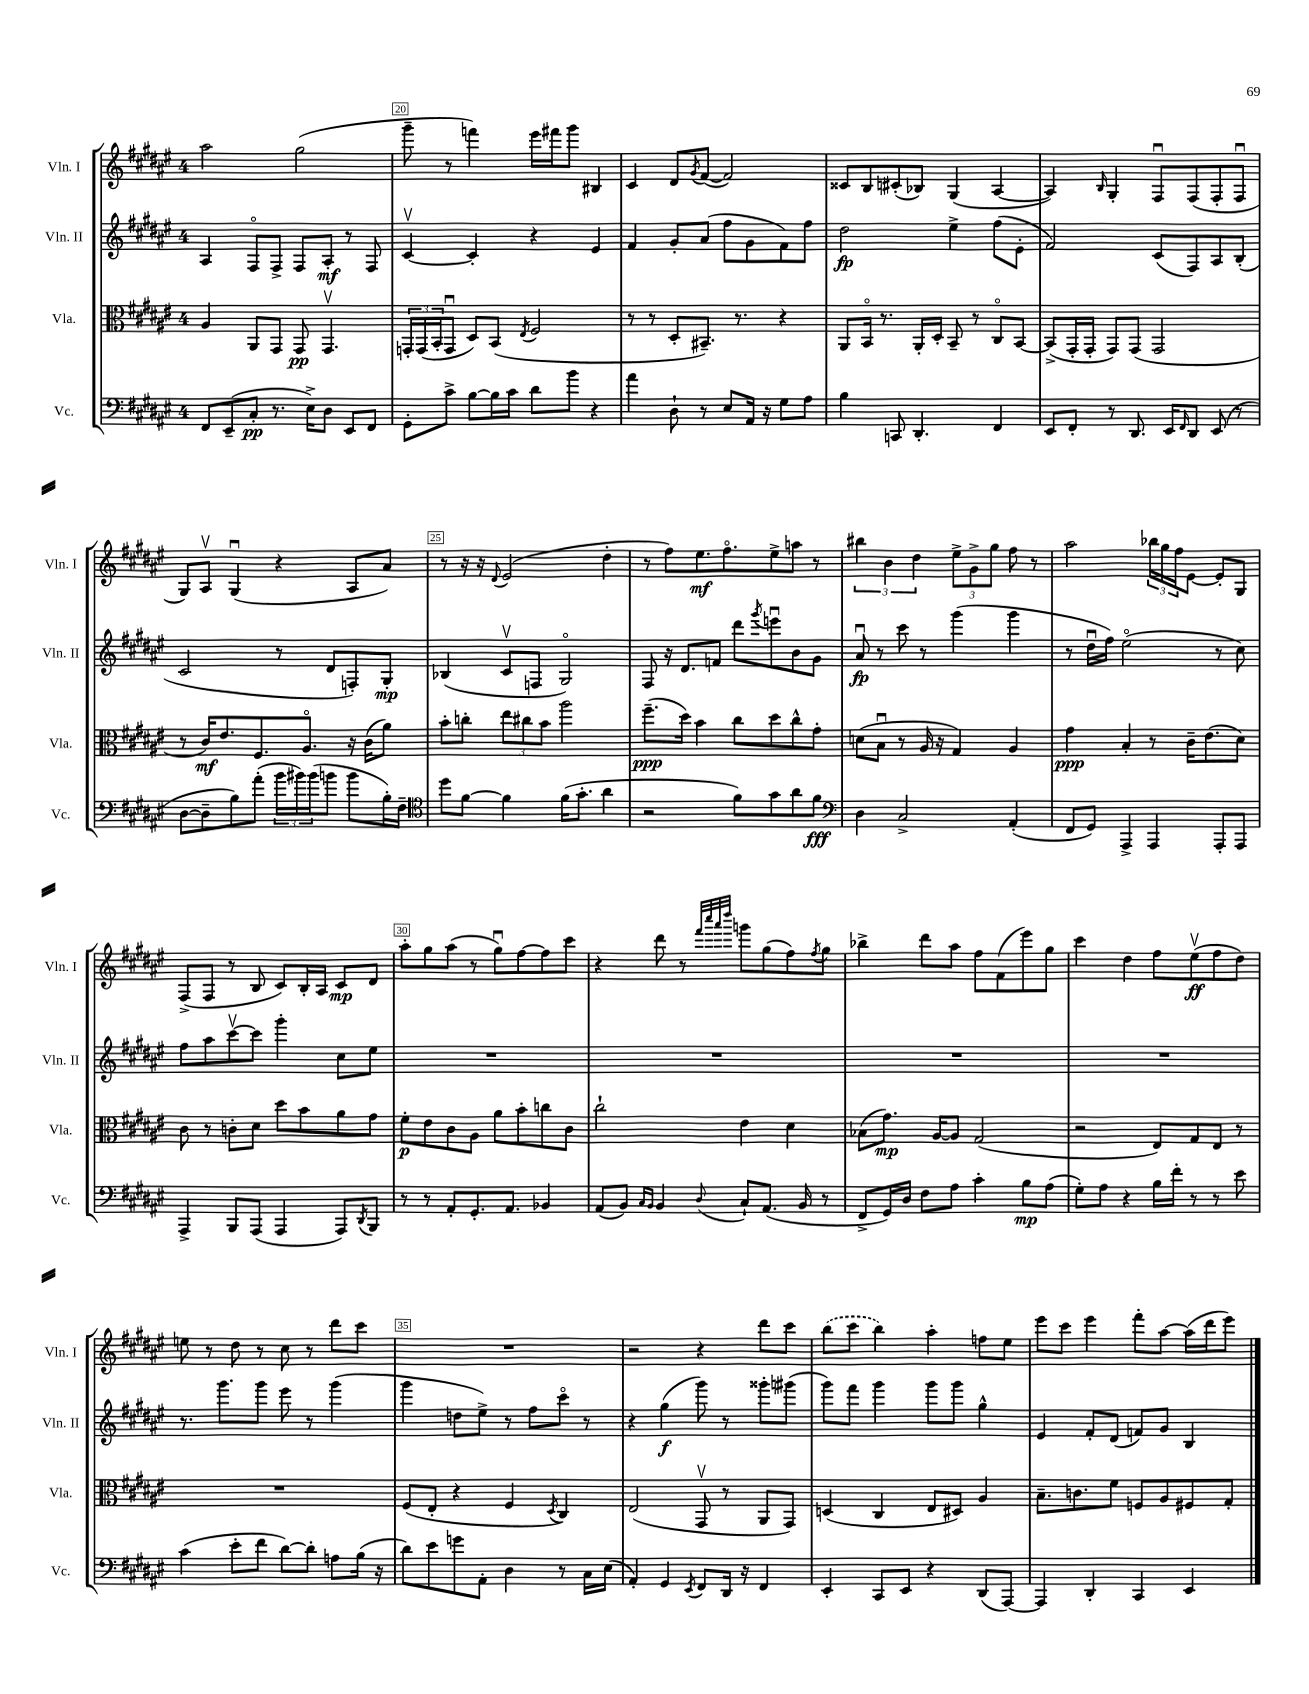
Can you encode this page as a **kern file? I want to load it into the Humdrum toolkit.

**kern	**kern	**kern	**kern
*staff4	*staff3	*staff2	*staff1
*clefF4	*clefC3	*clefG2	*clefG2
*k[f#c#g#d#a#e#]	*k[f#c#g#d#a#e#]	*k[f#c#g#d#a#e#]	*k[f#c#g#d#a#e#]
*M4/4	*M4/4	*M4/4	*M4/4
8FF#	4A#	4A#	2aa#
(8EE#~	.	.	.
8C#'	8AA#	8F#o	.
8.r	8GG#	8F#^	.
.	8GG#	8F#	(2gg#
16E#^)	.	.	.
8D#	4.GG#v	8A#'	.
8EE#	.	8r	.
8FF#	.	8F#	.
=	=	=	=
8GG#'	24GG'	[4c#v	8ggg#~
.	(24GG	.	.
.	24BB'	.	.
8c#^	8GGu	.	8r
[8B	8D#)	4c#']	4fff)
16B]	(8BB	.	.
16c#	.	.	.
.	8qE#	.	.
8d#	2F#	4r	16eee#
.	.	.	16fff#
8b	.	.	8ggg#
4r	.	4e#	4B#
=	=	=	=
4a#	8r	4f#	4c#
.	8r	.	.
8D#`	8D#'	8g#'	8d#
.	.	.	8qg#
8r	8.BB#~)	(8a#	([8f#
8E#	.	8ff#	2f#])
.	8.r	.	.
16AA#	.	8g#	.
16r	.	.	.
8G#	4r	8f#)	.
8A#	.	8ff#	.
=	=	=	=
4B	8AA#	2dd#	8c##
.	16BBo	.	8B
.	8.r	.	.
8CC	.	.	(8c#'
4.DD#'	16AA#'	.	8B-)
.	16D#'	.	.
.	8BB~	4ee#^	(4G#
.	8r	.	.
4FF#	8C#o	(8ff#	[4A#
.	[8BB	8e#'	.
=	=	=	=
8EE#	(8BB^]	2f#)	4A#])
8FF#'	16GG#'	.	.
.	16GG#'	.	.
.	.	.	16qqB
8r	8GG#)	.	4G#'
8.DD#	(8GG#	.	.
.	2GG#	(8c#	8F#u
16EE#	.	.	.
16qqFF#	.	.	.
8DD#	.	8F#)	(8F#
(8EE#	.	8A#	8F#'
8r	.	(8B'	8F#u
=	=	=	=
[8D#	8r	2c#	8G#)
8D#~]	16c#)	.	8A#v
.	8.e#	.	.
8B)	.	.	(4G#u
(8a#'	8.F#	.	.
24b	.	8r	4r
24b#)	.	.	.
.	8.A#o	.	.
(24b#	.	.	.
8b	.	8d#	.
8b	16r	8F')	8A#
.	(16c#	.	.
16B')	8a#)	8G#'	8a#)
16F#~	.	.	.
=	=	=	=
*clefC4	*	*	*
8dd#	8b'	(4B-	8r
[8f#	8cc'	.	16r
.	.	.	16r
.	.	.	8qqd#
4f#]	12ee#	8c#v	(2e#
.	12cc#	.	.
.	.	8F	.
.	12b	.	.
(16f#	2aa#	2G#o)	.
8.g#'	.	.	.
4a#	.	.	4dd#'
=	=	=	=
2r	(8.ff#~	8F#	8r
.	.	16r	8ff#)
.	16dd#)	8.d#	.
.	4b	.	8.ee#
.	.	8f	.
.	.	.	8.ff#o
8f#)	8cc#	8ddd#	.
.	.	8qggg#	.
8g#	8dd#	8eeeu	8ee#^
8a#	8cc#^^	8b	8aa
8f#	8g#'	8g#	8r
=	=	=	=
*clefF4	*	*	*
4D#	(8d	8a#u	6bb#
.	8Bu	8r	.
.	.	.	6b
2C#^	8r	8ccc#	.
.	.	.	6dd#
.	16A#	8r	.
.	16r	.	.
.	4G#)	(4ggg#	12ee#^
.	.	.	12g#^
.	.	.	12gg#
(4AA#'	4A#	4ggg#	8ff#
.	.	.	8r
=	=	=	=
8FF#	4g#	8r	2aa#
8GG#)	.	16dd#u	.
.	.	16ff#)	.
4AAA#^	4B'	(2ee#o	.
4AAA#	8r	.	24bb-
.	.	.	24gg#
.	.	.	24ff#
.	16c#~	.	[8e#
.	(8.e#	.	.
8AAA#'	.	8r	8e#']
8AAA#	8d#)	8cc#)	8G#
=	=	=	=
4AAA#^	8c#	8ff#	(8F#^
.	8r	8aa#	8F#
8BBB	8c'	[8ccc#v	8r
(8AAA#	8d#	8ccc#]	8B
4AAA#	8dd#	4ggg#'	8c#)
.	8b	.	16B'
.	.	.	16A#
8AAA#)	8a#	8cc#	8c#
8qDD#	.	.	.
8BBB	8g#	8ee#	8d#
=	=	=	=
8r	8f#'	1r	8aa#'
8r	8e#	.	8gg#
8AA#'	8c#	.	(8aa#
8.GG#'	8A#	.	8r
.	8a#	.	8gg#u)
8.AA#	.	.	.
.	8b'	.	[8ff#
4BB-	8cc	.	8ff#]
.	8c#	.	8ccc#
=	=	=	=
(8AA#	2cc#`	1r	4r
8BB)	.	.	.
16qqC#	.	.	.
16qqBB	.	.	.
4BB	.	.	8ddd#
.	.	.	8r
.	.	.	32qqfff#
.	.	.	32qqcccc#
.	.	.	32qqaaa#
8qqD#	.	.	32qqdddd#
8C#`	4e#	.	8ggg
(8.AA#	.	.	(8gg#
.	4d#	.	8ff#)
16BB	.	.	.
.	.	.	8qff#
8r	.	.	8gg#
=	=	=	=
8FF#^	(8B-	1r	4bb-^
16GG#)	8.g#)	.	.
16D#	.	.	.
8F#	.	.	8ddd#
.	[16A#	.	.
8A#	8A#]	.	8aa#
4c#'	(2G#	.	8ff#
.	.	.	(8f#
8B	.	.	8eee#)
(8A#	.	.	8gg#
=	=	=	=
8G#')	2r	1r	4ccc#
8A#	.	.	.
4r	.	.	4dd#
16B	8E#)	.	8ff#
16f#'	.	.	.
8r	8G#	.	(8ee#v
8r	8E#	.	8ff#
8e#	8r	.	8dd#)
=	=	=	=
(4c#	1r	8.r	8ee
.	.	.	8r
.	.	8.ggg#	.
8e#'	.	.	8dd#
8f#	.	8ggg#	8r
[8d#)	.	8eee#	8cc#
8d#']	.	8r	8r
8A	.	(4ggg#	8ddd#
(16B	.	.	8ccc#
16r	.	.	.
=	=	=	=
8d#)	(8F#	4ggg#	1r
8e#	8E#'	.	.
8g	4r	8dd	.
8AA#'	.	8ee#^)	.
4D#	4F#	8r	.
.	.	8ff#	.
.	8qD#	.	.
8r	4C#)	8ccc#o	.
16C#	.	8r	.
(16E#	.	.	.
=	=	=	=
4AA#')	(2E#	4r	2r
4GG#	.	(4gg#	.
8qEE#	.	.	.
8FF#	8GG#v	8ggg#)	4r
16DD#	8r	8r	.
16r	.	.	.
4FF#	8AA#	8ggg##'	8ddd#
.	8GG#)	(8ggg#	8ccc#
=	=	=	=
4EE#'	(4D	8ggg#)	(8bb
.	.	8fff#	8ccc#
8CC#	4C#	4ggg#	4bb)
8EE#	.	.	.
4r	8E#	8ggg#	4aa#'
.	8D#)	8ggg#	.
(8DD#	4A#	4gg#^^	8ff
[8AAA#)	.	.	8ee#
=	=	=	=
4AAA#]	8.B~	4e#	8eee#
.	.	.	8ccc#
.	8.c	.	.
4DD#'	.	8f#'	4eee#
.	8f#	(8d#	.
4CC#	8F	8f)	8fff#'
.	8A#	8g#	[8aa#
4EE#	8F#	4B	(16aa#]
.	.	.	16ddd#
.	8G#'	.	8eee#)
==	==	==	==
*-	*-	*-	*-
